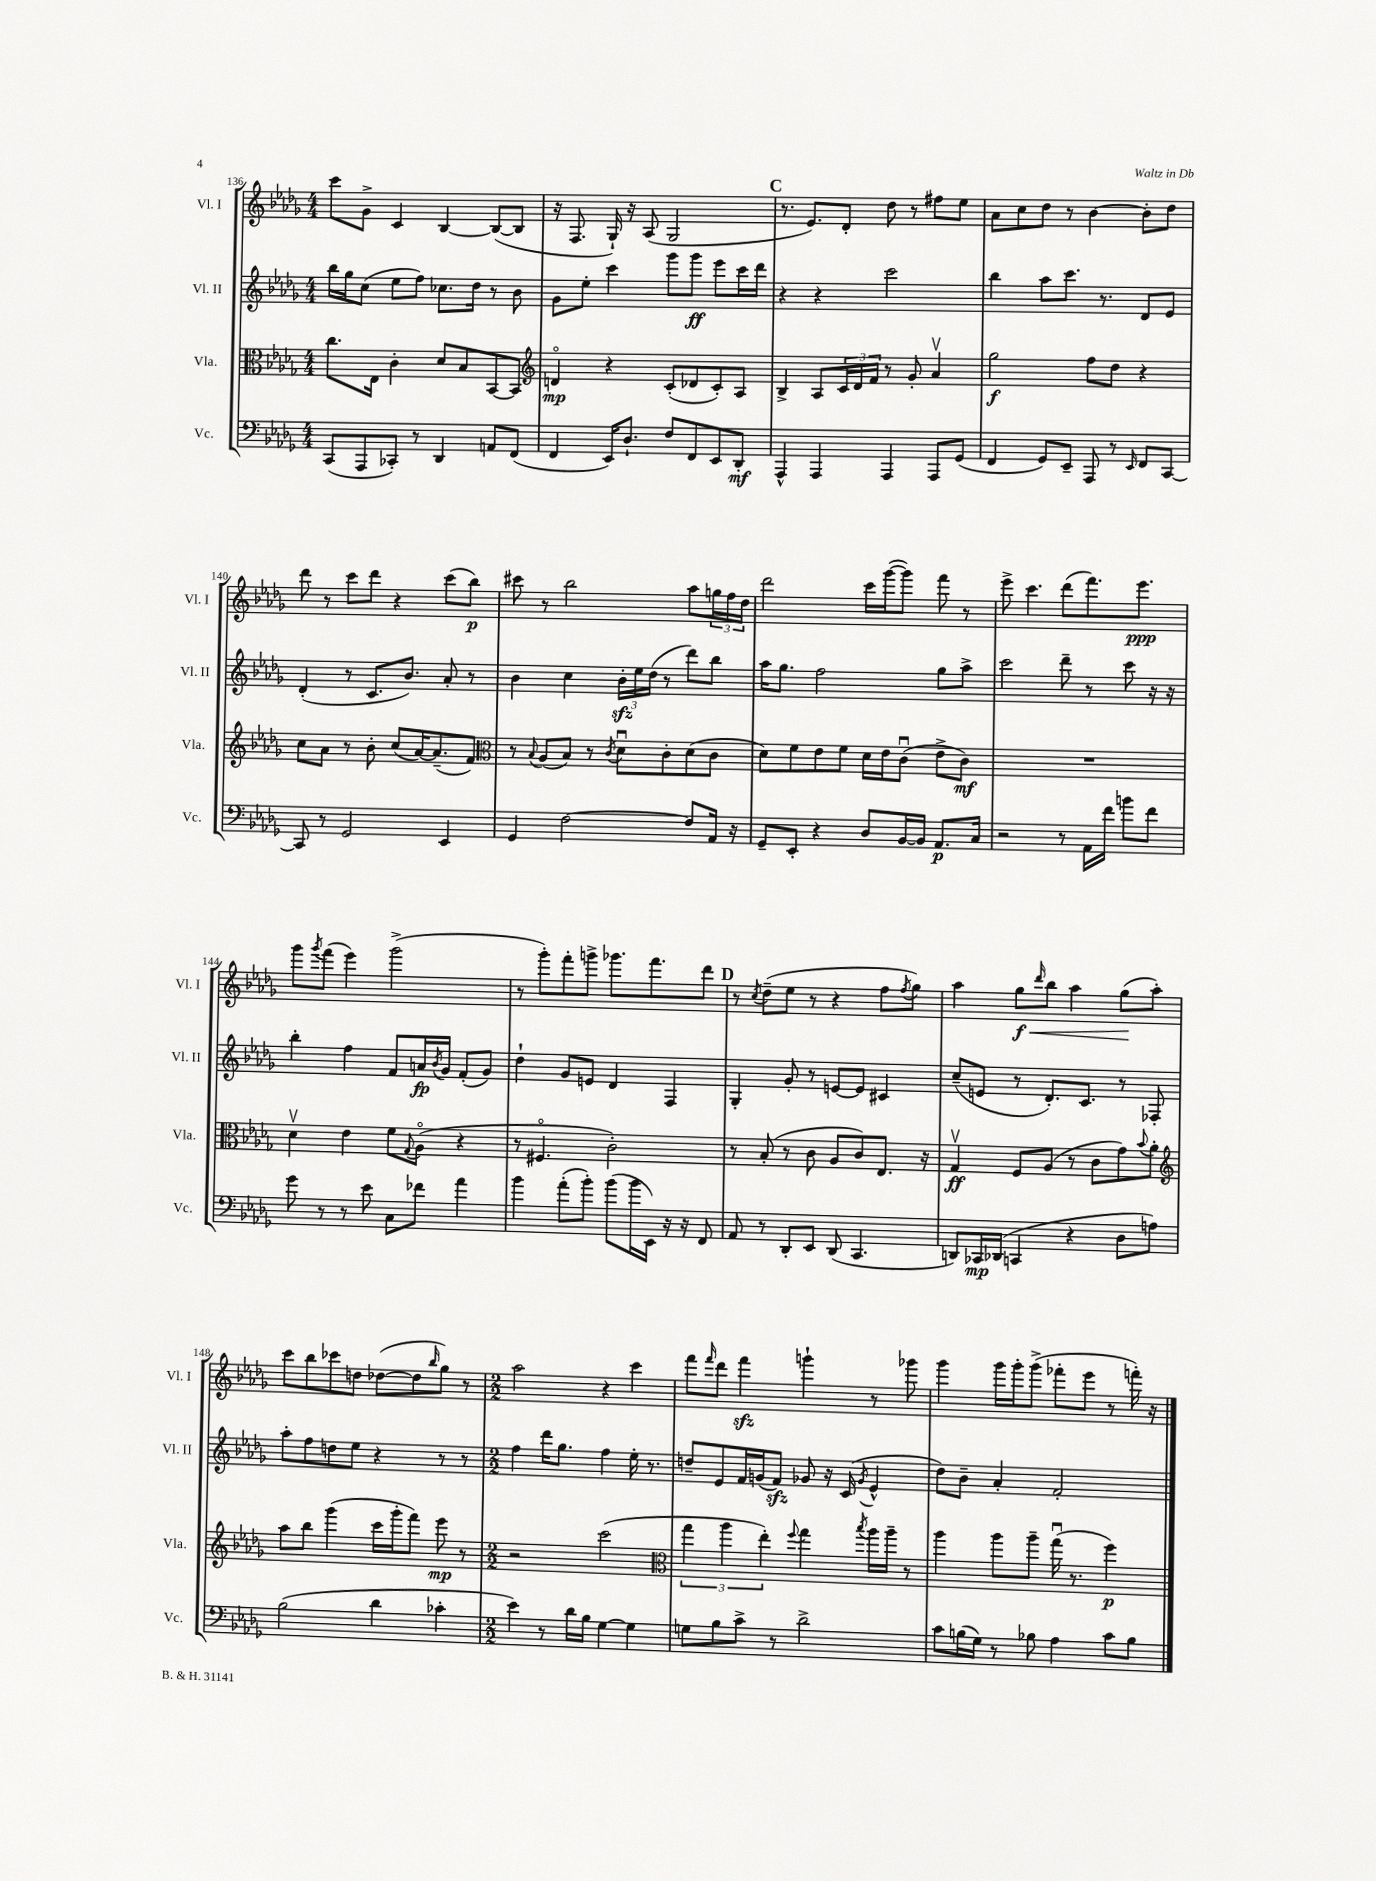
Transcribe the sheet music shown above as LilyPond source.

<<
\new StaffGroup <<
\new Staff = "s0" \with { instrumentName = "Vl. I" shortInstrumentName = "Vl. I" } {
    \clef treble \key des \major \numericTimeSignature \time 4/4
    c'''8 ges'8-> c'4 bes4~ bes8~( bes8 |
    r16 f8. ges16-!) r16 aes8( ges2 |
    \mark \markup { \bold "C" } r8. ees'8.) des'8-. des''8 r8 fis''8 ees''8 |
    aes'8 c''8 des''8 r8 bes'4~ bes'8-. des''8 |
    des'''8 r8 c'''8 des'''8 r4 c'''8( bes''8\p) |
    cis'''8 r8 bes''2 aes''8 \tuplet 3/2 { g''16 f''16 des''16 } |
    des'''2 c'''16 ges'''16~( ges'''8) f'''8 r8 |
    ees'''8-> c'''4. des'''8( f'''8.) ees'''8.\ppp |
    ges'''8 \acciaccatura { ges'''8 } f'''8( ees'''4) ges'''2->( |
    r8 ges'''8-.) f'''8-. g'''8-> ges'''8. f'''8. des'''8 |
    \mark \markup { \bold "D" } r8 \acciaccatura { c''8 } des''8--( ees''8 r8 r4 f''8 \acciaccatura { f''8 } ges''8) |
    aes''4 ges''8\f\< \grace { des'''16 } bes''8 aes''4 ges''8\!( aes''8-.) |
    c'''8 bes''8 ces'''8 d''8 des''8~( des''8 \grace { bes''16 } ges''8) r8 |
    \numericTimeSignature \time 2/2 aes''2 r4 c'''4 |
    f'''8 \grace { f'''16 } des'''8 f'''4\sfz g'''4-! r8 ges'''8 |
    ges'''4 ges'''16 ges'''16-. ges'''8->( fes'''8-. ees'''8 r8 f'''16-.) r16 \bar "|." |
}
\new Staff = "s1" \with { instrumentName = "Vl. II" shortInstrumentName = "Vl. II" } {
    \clef treble \key des \major \numericTimeSignature \time 4/4
    bes''16 ges''16 c''8( ees''8 f''8) ces''8. des''16 r8 bes'8 |
    ges'8 ees''8-. c'''4 ges'''8 ges'''8\ff ees'''8 c'''16 des'''16 |
    \mark \markup { \bold "C" } r4 r4 c'''2 |
    bes''4 aes''8 c'''8. r8. des'8 ees'8 |
    des'4-.( r8 c'8. bes'8.) aes'8-. r8 |
    bes'4 c''4 \tuplet 3/2 { bes'16-.\sfz ees''16 des''16( } r8 des'''8) bes''8 |
    aes''16 ges''8. f''2 ges''8 aes''8-> |
    c'''2 des'''8-- r8 c'''8 r16 r16 |
    bes''4-. f''4 f'8 a'16\fp \acciaccatura { bes'8 } ges'16 f'8-.( ges'8) |
    des''4-! ges'8 e'8 des'4 f4 |
    \mark \markup { \bold "D" } ges4-. ges'8-. r8 e'8~ e'8 cis'4 |
    c''8--( e'8 r8 des'8.-.) c'8. r8 fes8-. |
    aes''8-. f''8 d''8 ees''8 r4 r8 r8 |
    \numericTimeSignature \time 2/2 f''4 des'''16 ges''8. f''4 ees''16-. r8. |
    d''8-- ees'8 f'16 g'16( f'8\sfz) ges'8 r16 c'16( \acciaccatura { ges'8 } ees'4-^ |
    des''8) bes'8-- aes'4-. f'2-. \bar "|." |
}
\new Staff = "s2" \with { instrumentName = "Vla." shortInstrumentName = "Vla." } {
    \clef alto \key des \major \numericTimeSignature \time 4/4
    c''8. ees16 c'4-. des'8 bes8 bes,8~ bes,8 |
    \clef treble d'4\flageolet\mp r4 c'8-.( des'8 c'8-.) aes8 |
    \mark \markup { \bold "C" } bes4-> aes8 \tuplet 3/2 { c'16 des'16 f'16 } r8 ges'8-. aes'4\upbow |
    ges''2\f f''8 des''8 r4 |
    c''8 aes'8 r8 bes'8-. c''8( aes'16~) aes'8.--( f'8) |
    \clef alto r8 \appoggiatura { bes8 } aes8( bes8) r8 \acciaccatura { c'8 } des'8\downbow c'8-. des'8( c'8 |
    des'8) f'8 ees'8 f'8 des'16 ees'16 c'8\downbow( ees'8-> c'8\mf) |
    R1 |
    des'4\upbow ees'4 f'8 \appoggiatura { ges8 } aes8\flageolet( r4 |
    r8 fis4.\flageolet c'2-.) |
    \mark \markup { \bold "D" } r8 bes8-.( r8 c'8 aes8 c'8) ees8. r16 |
    ges4\upbow\ff f8 aes8( r8 c'8 ges'8) \appoggiatura { bes'8 } aes'8-. |
    \clef treble aes''8 bes''8 ges'''4( c'''16 ges'''16-. f'''8) ees'''8\mp r8 |
    \numericTimeSignature \time 2/2 r2 c'''2( |
    \clef alto \tuplet 3/2 { ges''4 aes''4 ees''4-.) } \appoggiatura { f''8 } ges''4 \acciaccatura { bes''8 } aes''16 aes''16-- r8 |
    aes''4 aes''8 aes''8-- ges''16\downbow( r8. f''4\p) \bar "|." |
}
\new Staff = "s3" \with { instrumentName = "Vc." shortInstrumentName = "Vc." } {
    \clef bass \key des \major \numericTimeSignature \time 4/4
    c,8( aes,,8 ces,8-.) r8 des,4 a,8 f,8( |
    f,4 ees,16) des8.-! f8 f,8 ees,8 des,8-.\mf |
    \mark \markup { \bold "C" } aes,,4-^ aes,,4 aes,,4 aes,,8 ges,8( |
    f,4 ges,8) ees,8-- aes,,8 r8 \grace { ees,16 } f,8 c,8~ |
    c,8 r8 ges,2 ees,4 |
    ges,4 f2~ f8 aes,16 r16 |
    ges,8-- ees,8-. r4 des8 bes,16~ bes,16 aes,8.\p c16 |
    r2 r8 aes,16 f'16 b'8 f'8 |
    ges'8 r8 r8 ees'8 c8 fes'8 aes'4 |
    bes'4 aes'8-.( bes'8-.) bes'8( bes'16 ees,16) r16 r16 f,8 |
    \mark \markup { \bold "D" } aes,8 r8 des,8-. ees,8 des,8( c,4. |
    d,8) ces,16\mp des,16( c,4 r4 des8 a8) |
    bes2( des'4 ces'4-. |
    \numericTimeSignature \time 2/2 ees'4) r8 des'16 bes16 ges4~ ges4 |
    g8 bes8 c'8-> r8 des'2-> |
    c'8 b16( ges16) r8 bes8 aes4 c'8 bes8 \bar "|." |
}
>>
>>
\layout { \context { \Score currentBarNumber = #136 } }
